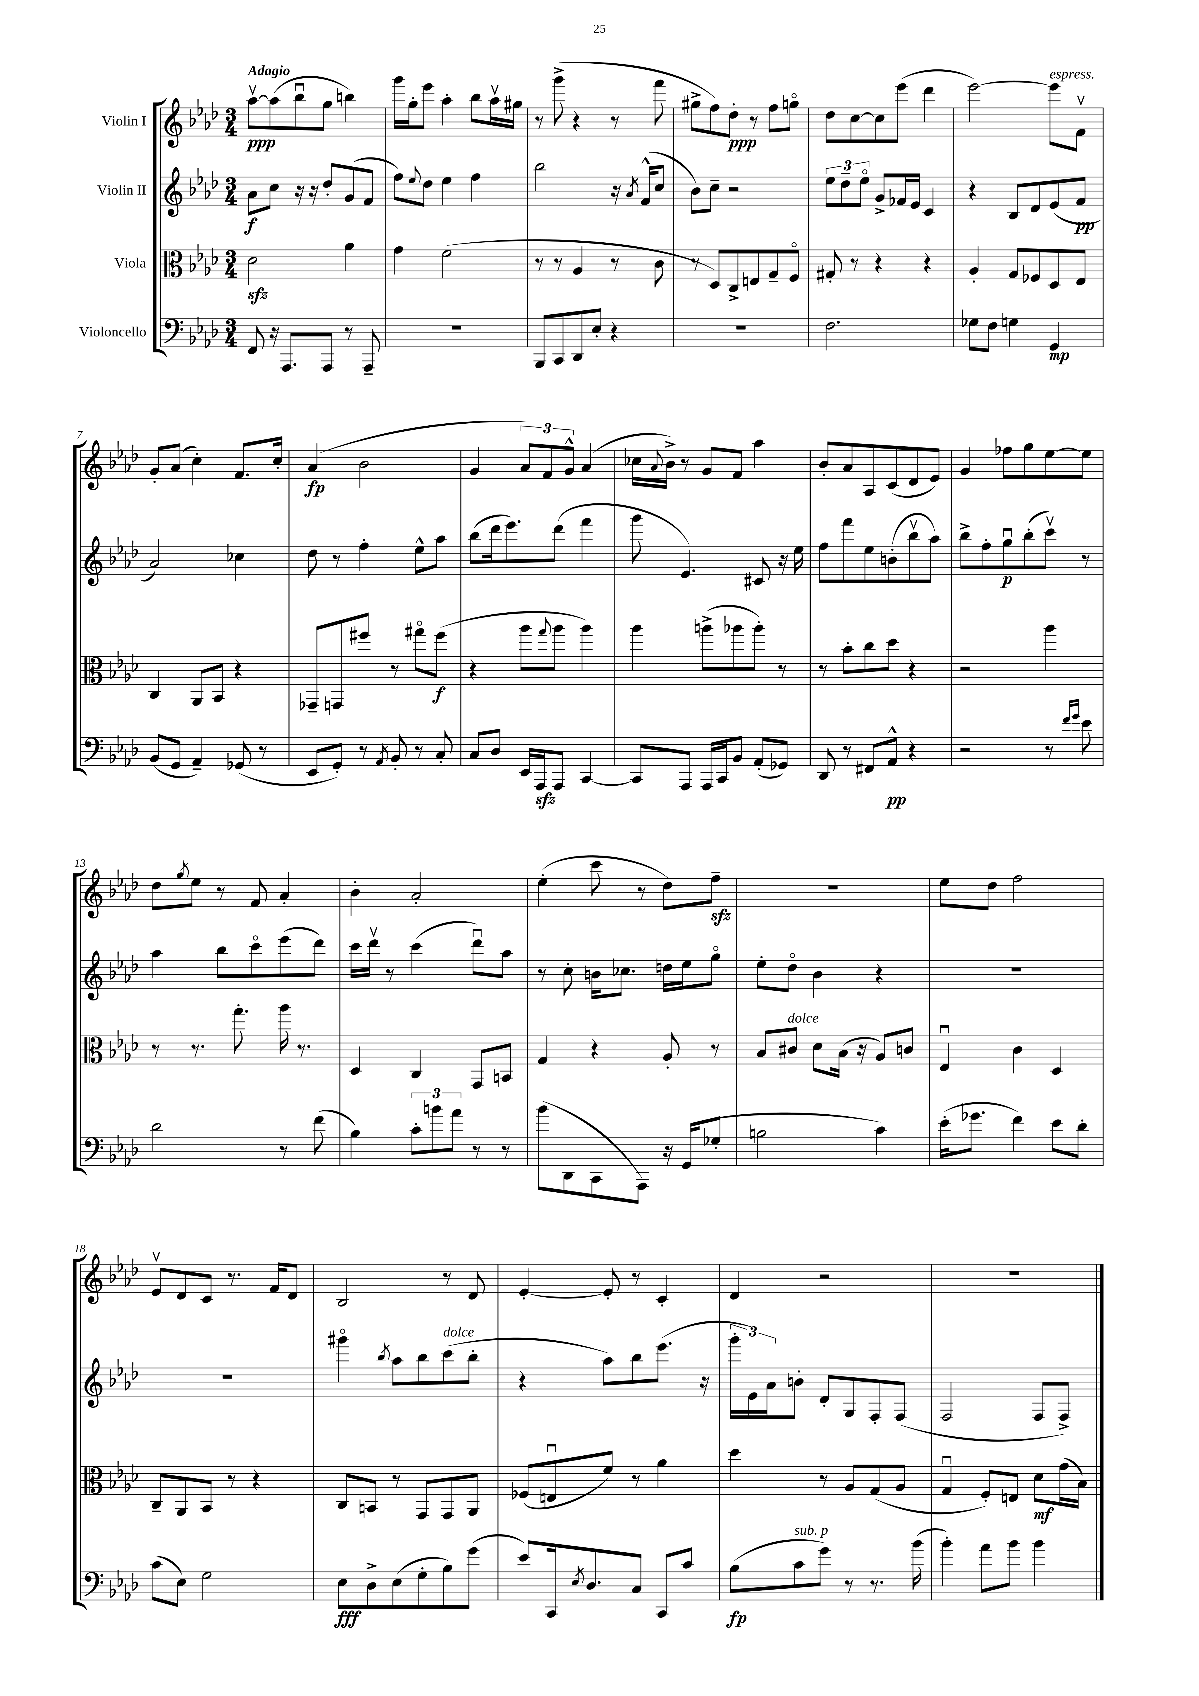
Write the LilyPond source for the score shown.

<<
\new StaffGroup <<
\new Staff = "s0" \with { instrumentName = "Violin I" } {
    \clef treble \key aes \major \numericTimeSignature \time 3/4 \tempo "Adagio"
    aes''8~\upbow\ppp aes''8( bes''8\downbow g''8 b''4) |
    g'''16 g''16-. ees'''8 aes''4-. bes''8 aes''16\upbow gis''16 |
    r8 g'''8->( r4 r8 f'''8 |
    gis''8-> f''8) des''8-.\ppp r8 f''8 g''8\flageolet |
    des''8 c''8~ c''8 ees'''8( des'''4 |
    ees'''2~) ees'''8^\markup { \italic "espress." } f'8\upbow |
    g'8-. aes'8( c''4-.) f'8. c''16-. |
    aes'4\fp( bes'2 |
    g'4 \tuplet 3/2 { aes'8) f'8 g'8-^ } aes'4( |
    ces''16 \appoggiatura { aes'8 } bes'16->) r8 g'8 f'8 aes''4 |
    bes'8-. aes'8 aes8 c'8( des'8 ees'8) |
    g'4 fes''8 g''8 ees''8~ ees''8 |
    des''8 \acciaccatura { g''8 } ees''8 r8 f'8 aes'4-. |
    bes'4-. aes'2-. |
    ees''4-.( c'''8 r8 des''8) f''8--\sfz |
    R2. |
    ees''8 des''8 f''2 |
    ees'8\upbow des'8 c'8 r8. f'16 des'8 |
    bes2 r8 des'8 |
    ees'4~-. ees'8-. r8 c'4-. |
    des'4 r2 |
    R2. \bar "|." |
}
\new Staff = "s1" \with { instrumentName = "Violin II" } {
    \clef treble \key aes \major \numericTimeSignature \time 3/4
    aes'8\f c''8 r16 r16 des''8-. g'8( f'8 |
    f''8) \appoggiatura { ees''8 } des''8 ees''4 f''4 |
    bes''2 r16 \acciaccatura { aes'8 } f'16-^( c''8 |
    bes'8) c''8-- r2 |
    \tuplet 3/2 { ees''8 des''8-- ees''8\flageolet } g'8-> fes'16 ees'16 c'4 |
    r4 bes8 des'8 ees'8( f'8\pp |
    aes'2) ces''4 |
    des''8 r8 f''4-. ees''8-^ aes''8 |
    bes''8( des'''16 ees'''8.) des'''8( f'''4 |
    g'''8 ees'4.) cis'8 r16 ees''16 |
    f''8 f'''8 ees''8 b'8-.( bes''8\upbow aes''8) |
    bes''8-> f''8-. g''8\downbow\p bes''8-.( c'''8\upbow) r8 |
    aes''4 bes''8 c'''8\flageolet ees'''8( des'''8) |
    c'''16 des'''16\upbow r8 c'''4( des'''8\downbow) aes''8 |
    r8 c''8-. b'16 ces''8. d''16 ees''16 g''8\flageolet |
    ees''8-. des''8\flageolet bes'4 r4 |
    R2. |
    R2. |
    gis'''4\flageolet \acciaccatura { bes''8 } aes''8 bes''8 c'''8^\markup { \italic "dolce" }( bes''8-. |
    r4 aes''8) bes''8 ees'''8.( r16 |
    \tuplet 3/2 { g'''16-. ees'16) aes'16 } b'8-. des'8-. g8 f8-. f8( |
    f2 f8 f8->) \bar "|." |
}
\new Staff = "s2" \with { instrumentName = "Viola" } {
    \clef alto \key aes \major \numericTimeSignature \time 3/4
    des'2\sfz aes'4 |
    g'4 f'2( |
    r8 r8 aes4 r8 c'8 |
    r8 des8) c8-> e8 g8-- f8\flageolet |
    gis8-. r8 r4 r4 |
    aes4-. g8 fes8 des8 ees8 |
    c4 aes,8 bes,8 r4 |
    ges,8-- g,8 fis''8 r8 gis''8\flageolet fis''8\f( |
    r4 aes''8 \appoggiatura { g''8 } aes''8 aes''4) |
    aes''4 a''8->( aes''8 aes''8-.) r8 |
    r8 bes'8-. c''8 des''8 r4 |
    r2 aes''4 |
    r8 r8. g''8.-. aes''16 r8. |
    des4 c4 g,8 b,8 |
    g4 r4 aes8-. r8 |
    bes8 cis'8^\markup { \italic "dolce" } des'8 bes16( r16 aes8) c'8 |
    ees4\downbow c'4 des4 |
    c8-- aes,8 bes,8 r8 r4 |
    c8 b,8 r8 g,8 g,8 aes,8 |
    fes8( e8\downbow f'8) r8 aes'4 |
    des''4 r8 aes8 g8( aes8 |
    g4\downbow f8-.) e8 des'8\mf g'16( bes16) \bar "|." |
}
\new Staff = "s3" \with { instrumentName = "Violoncello" } {
    \clef bass \key aes \major \numericTimeSignature \time 3/4
    f,8 r16 aes,,8. aes,,8 r8 aes,,8-- |
    R2. |
    bes,,8 c,8 des,8 ees8-. r4 |
    R2. |
    f2. |
    ges8 f8 g4 g,4\mp |
    bes,8( g,8 aes,4--) ges,8( r8 |
    ees,8 g,8-.) r8 \acciaccatura { aes,8 } bes,8-. r8 c8-. |
    c8 des8 ees,16 aes,,16\sfz aes,,8 c,4~ |
    c,8 aes,,8 aes,,16 c,16 bes,8 aes,8-.( ges,8) |
    des,8 r8 fis,8 aes,8-^\pp r4 |
    r2 r8 \grace { f'16 g'16 } ees'8 |
    des'2 r8 f'8( |
    bes4) \tuplet 3/2 { c'8-. b'8 aes'8 } r8 r8 |
    bes'8( des,8 c,8 aes,,8) r16 g,16( ges8-. |
    b2 c'4) |
    ees'16-.( ges'8. f'4) ees'8 des'8-. |
    c'8( ees8) g2 |
    ees8\fff des8-> ees8( g8-. bes8) g'8( |
    ees'8) c,16 \acciaccatura { ees8 } des8. c8 c,8 c'8 |
    bes8\fp( c'8^\markup { \italic "sub. p" } g'8) r8 r8. bes'16( |
    bes'4-.) aes'8 bes'8 bes'4 \bar "|." |
}
>>
>>
